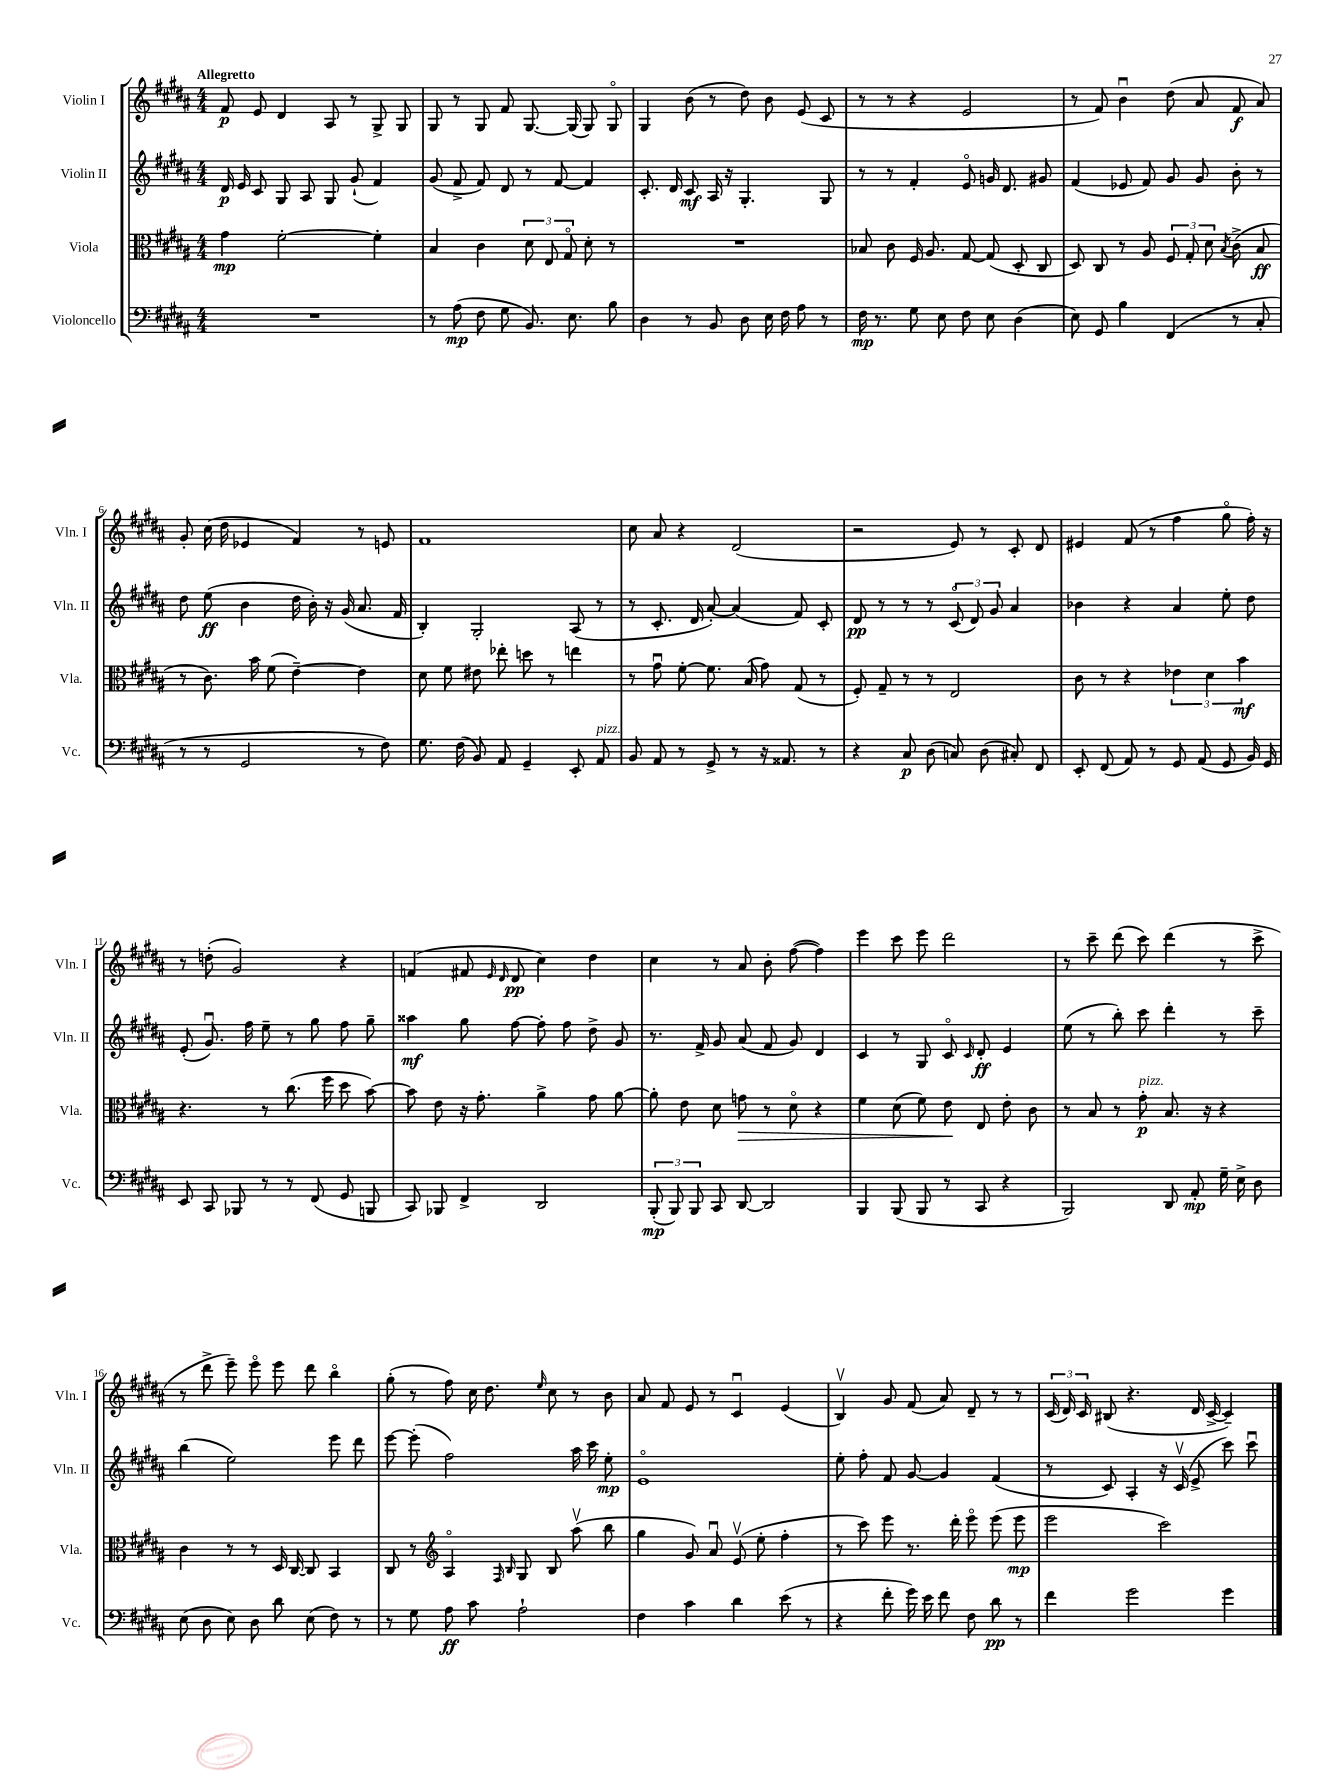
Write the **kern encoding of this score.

**kern	**kern	**kern	**kern
*staff4	*staff3	*staff2	*staff1
*clefF4	*clefC3	*clefG2	*clefG2
*k[f#c#g#d#a#]	*k[f#c#g#d#a#]	*k[f#c#g#d#a#]	*k[f#c#g#d#a#]
*M4/4	*M4/4	*M4/4	*M4/4
1r	4g#	16d#	8f#
.	.	16e	.
.	.	8c#	8e
.	[2f#'	8G#	4d#
.	.	8A#	.
.	.	8G#	8A#
.	.	(8g#`	8r
.	4f#']	4f#)	8G#^
.	.	.	8G#
=	=	=	=
8r	4B	(8g#	8G#
(8A#	.	8f#^	8r
8F#	4c#	8f#)	8G#
8G#	.	8d#	8f#
8.BB)	12d#	8r	[8.G#
.	12E	.	.
.	.	[8f#	.
.	12G#o	.	.
8.E	.	.	(16G#]
.	8d#'	4f#]	8G#)
8B	8r	.	8G#o
=	=	=	=
4D#	1r	8.c#'	4G#
.	.	16d#	.
8r	.	8c#	(8b
8BB	.	16A#	8r
.	.	16r	.
8D#	.	4.G#'	8dd#)
16E	.	.	8b
16F#	.	.	.
8A#	.	.	(8e
8r	.	8G#	8c#
=	=	=	=
16F#	8B-	8r	8r
8.r	.	.	.
.	8c#	8r	8r
8G#	16F#	4f#'	4r
.	8.A#	.	.
8E	.	.	.
8F#	[8G#	8eo	2e
8E	(8G#]	16g	.
.	.	8.d#	.
(4D#	8D#'	.	.
.	8C#	8g#	.
=	=	=	=
8E)	8D#)	(4f#	8r
8GG#	8C#	.	8f#)
4B	8r	8e-	4bu
.	8A#	8f#)	.
(4FF#	12F#	8g#	(8dd#
.	12G#'	.	.
.	.	8g#	8a#
.	12d#	.	.
.	8qB	.	.
8r	(8c#^	8b'	8f#
8C#'	8B	8r	8a#)
=	=	=	=
8r	8r	8dd#	8g#'
8r	8.c#)	(8ee	(16cc#
.	.	.	16dd#
2GG#	.	4b	4e-
.	16b	.	.
.	(8f#	.	.
.	[4e~)	16dd#	4f#)
.	.	16b')	.
.	.	16r	.
.	.	(16g#	.
8r	4e]	8.a#	8r
8F#)	.	.	8e
.	.	16f#	.
=	=	=	=
8.G#	8d#	4B')	1f#
.	8f#	.	.
(16F#	.	.	.
8BB)	8e#	2G#'	.
8AA#	8ee-'	.	.
4GG#~	8dd	.	.
.	8r	.	.
8EE'	4ee	(8A#	.
8AA#	.	8r	.
=	=	=	=
8BB	8r	8r	8cc#
8AA#	8g#u	8.c#'	8a#
8r	[8f#'	.	4r
.	.	16d#	.
8GG#^	8.f#]	[8a#')	.
8r	.	(4a#]	(2d#
.	(16B	.	.
16r	8g#)	.	.
8.AA##	.	.	.
.	(8G#	8f#)	.
8r	8r	8c#'	.
=	=	=	=
4r	8F#')	8d#	2r
.	8G#~	8r	.
8C#	8r	8r	.
(8D#	8r	8r	.
8C)	2E	(12c#o	8e)
.	.	12d#)	.
(8D#	.	.	8r
.	.	12g#	.
8C#')	.	4a#	8c#'
8FF#	.	.	8d#
=	=	=	=
8EE'	8c#	4b-	4e#
(8FF#	8r	.	.
8AA#)	4r	4r	(8f#
8r	.	.	8r
8GG#	6e-	4a#	4ff#
(8AA#	.	.	.
.	6d#	.	.
8GG#	.	8ee'	8gg#o
.	6b	.	.
16BB)	.	8dd#	16ff#')
16GG#	.	.	16r
=	=	=	=
8EE	4.r	(8e'	8r
8CC#	.	8.g#u)	(8dd'
8BBB-	.	.	2g#)
.	.	16ff#	.
8r	8r	8ee~	.
8r	(8.cc#	8r	.
(8FF#	.	8gg#	.
.	16ff#	.	.
8GG#	8dd#	8ff#	4r
8BBB	[8b)	8gg#~	.
=	=	=	=
8CC#)	8b]	4aa##	(4f
8BBB-	8e	.	.
4FF#^	16r	8gg#	8f#
.	8.g#'	.	.
.	.	.	16qqe
.	.	.	16qqd#
.	.	[8ff#	8d#
2DD#	4a#^	8ff#']	4cc#)
.	.	8ff#	.
.	8g#	8dd#^	4dd#
.	[8a#	8g#	.
=	=	=	=
(12BBB'	8a#']	8.r	4cc#
12BBB)	.	.	.
.	8e	.	.
12BBB	.	.	.
.	.	16f#^	.
8CC#	8d#	8g#	8r
[8DD#	8g	(8a#	8a#
2DD#]	8r	8f#	8b'
.	8d#o	8g#)	([8ff#
.	4r	4d#	4ff#])
=	=	=	=
4BBB	4f#	4c#	4eee
(8BBB	(8d#	8r	8ccc#
8BBB	8f#)	8G#	8eee
8r	8e	8c#o	2ddd#
.	.	16qqc#	.
8CC#	8E	8d#'	.
4r	8e'	4e	.
.	8c#	.	.
=	=	=	=
2BBB)	8r	(8ee	8r
.	8B	8r	8ccc#~
.	8r	8bb')	(8ddd#
.	8g#'	8ccc#	8ccc#)
8DD#	8.B	4ddd#'	(4ddd#
8AA#'	.	.	.
.	16r	.	.
16G#~	4r	8r	8r
16E^	.	.	.
8D#	.	8ccc#~	8ccc#^
=	=	=	=
(8E	4c#	(4bb	8r
8D#	.	.	8ddd#^
8E)	8r	2ee)	8eee~)
8D#	8r	.	8eeeo
8d#	16D#	.	8eee
.	[16C#	.	.
(8E	8C#]	.	8ddd#
8F#)	4BB	8eee	4bbo
8r	.	8ddd#	.
=	=	=	=
8r	8C#	[8eee	(8gg#'
8G#	8r	(8eee']	8r
*	*clefG2	*	*
8A#	4A#o	2ff#)	8ff#)
8c#	.	.	16cc#
.	.	.	8.dd#
.	16qqF#	.	.
.	16qqB	.	.
2A#`	8G#	.	.
.	.	.	16qqee
.	8B	.	8cc#
.	(8aa#v	16aa#	8r
.	.	16ccc#	.
.	8bb	8ee'	8b
=	=	=	=
4F#	4gg#	1eo	8a#
.	.	.	8f#
4c#	8g#)	.	8e
.	8a#u	.	8r
4d#	(8ev	.	4c#u
.	8ee'	.	.
(8e	4ff#'	.	(4e
8r	.	.	.
=	=	=	=
4r	8r	8ee'	4Bv)
.	8ccc#)	8ff#'	.
8f#'	8eee	8f#	8g#
16g#)	8.r	[8g#	(8f#
16e	.	.	.
8f#	.	4g#]	8a#)
.	16ddd#'	.	.
8F#	8eeeo	.	8d#~
8d#	(8eee	(4f#	8r
8r	8eee	.	8r
=	=	=	=
4f#	2eee	8r	(24c#
.	.	.	24d#)
.	.	.	24c#
.	.	8c#)	(8B#
2g#	.	4A#'	4.r
.	2ccc#)	16r	.
.	.	(16c#v	.
.	.	8e^	16d#
.	.	.	[16c#^
4g#	.	8ccc#)	4c#~])
.	.	8ccc#u	.
==	==	==	==
*-	*-	*-	*-
